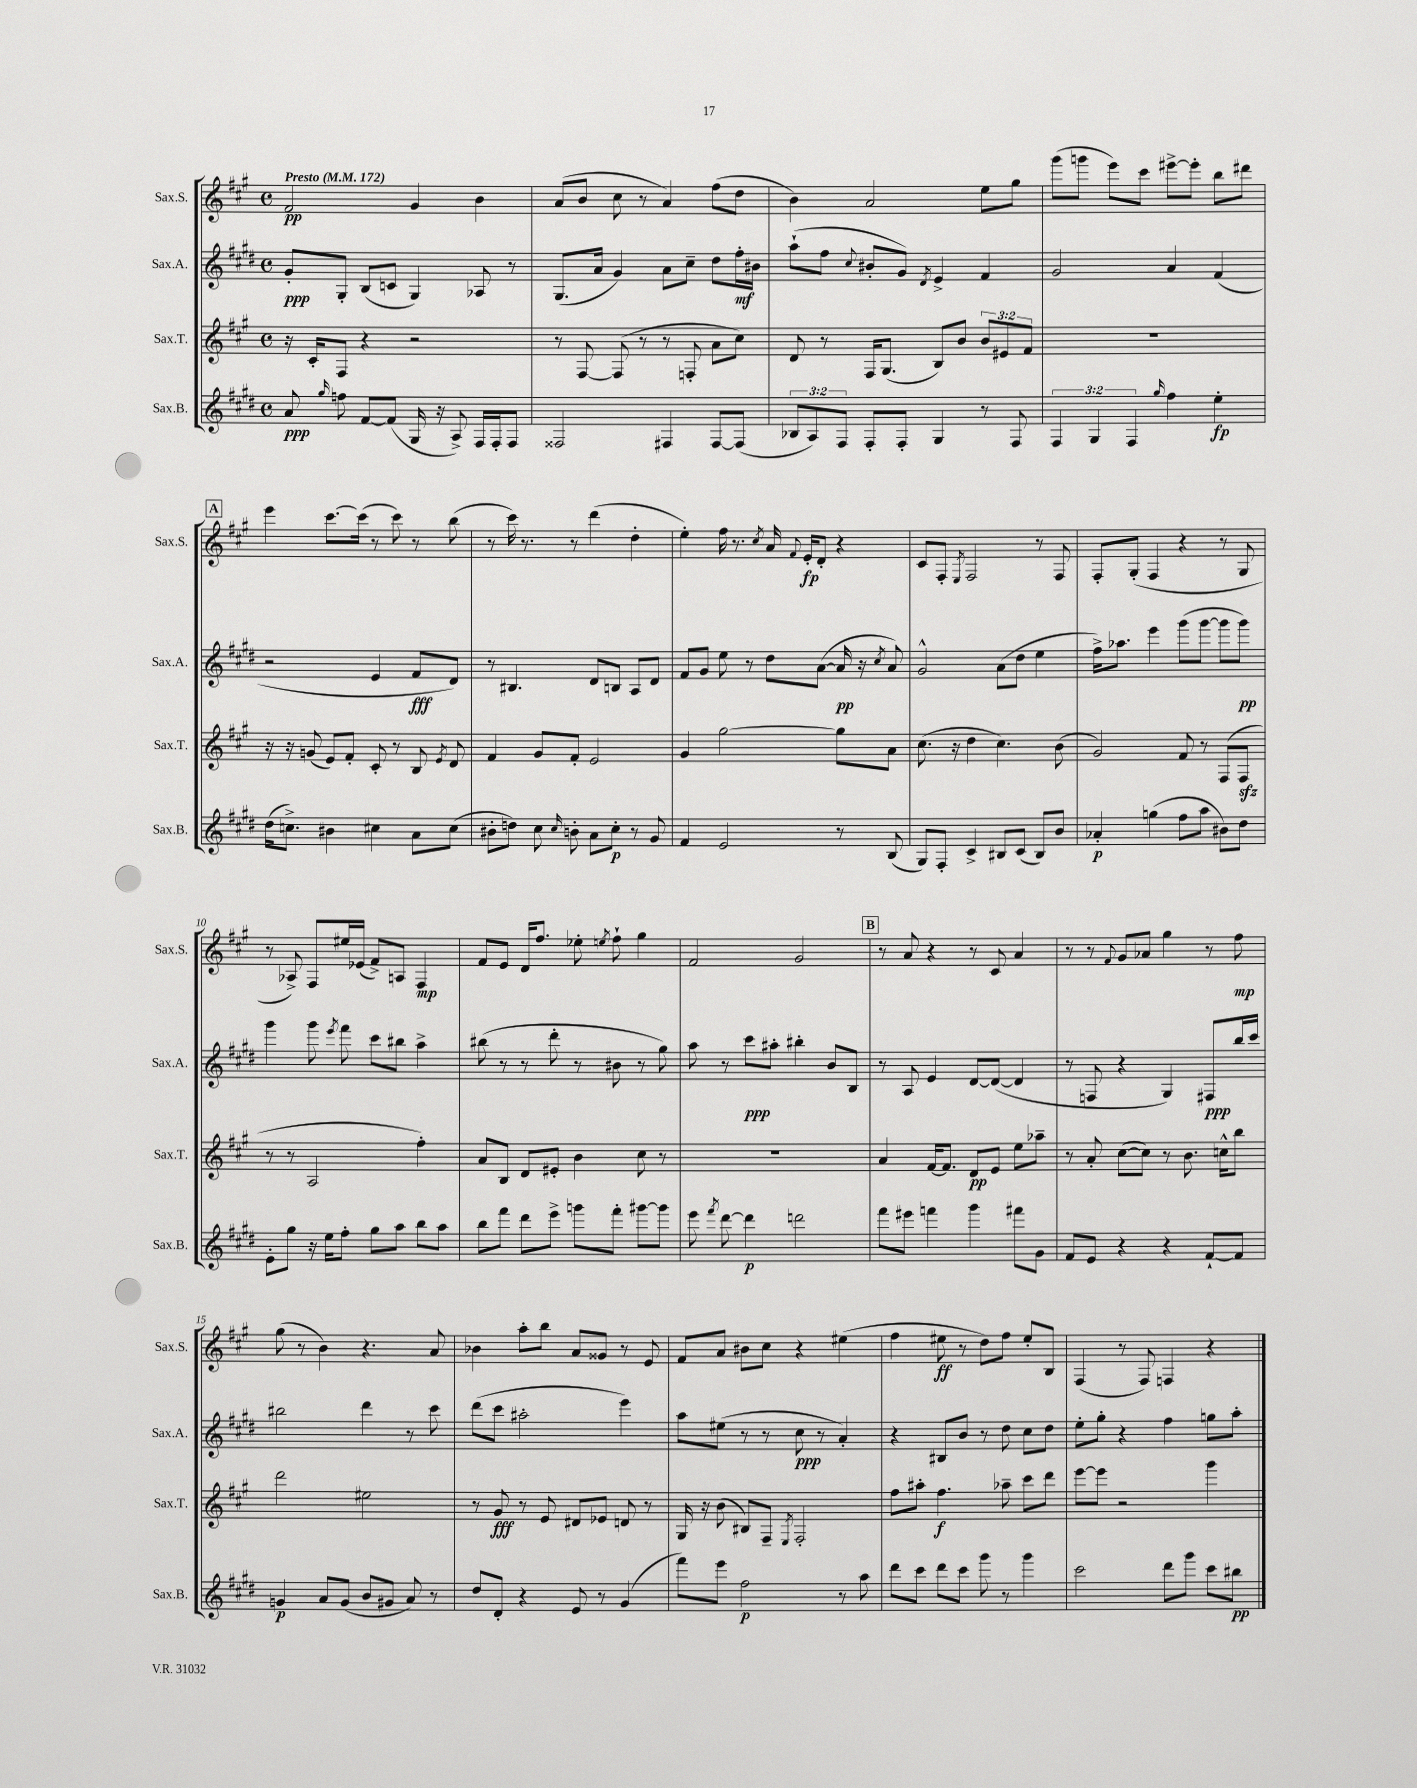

**kern	**kern	**kern	**kern
*staff4	*staff3	*staff2	*staff1
*clefG2	*clefG2	*clefG2	*clefG2
*k[f#c#g#d#]	*k[f#c#g#]	*k[f#c#g#d#]	*k[f#c#g#]
*M4/4	*M4/4	*M4/4	*M4/4
*met(c)	*met(c)	*met(c)	*met(c)
*MM172	*MM172	*MM172	*MM172
8a	16r	8g#'	2f#
.	16c#'	.	.
16qqgg#	.	.	.
8ff	8F#	8G#'	.
[8f#	4r	(8B	.
(8f#]	.	8c	.
16G#	2r	4G#)	4g#
16r	.	.	.
8A^)	.	.	.
16F#	.	8A-	4b
16F#'	.	.	.
8F#	.	8r	.
=	=	=	=
2F##	8r	(8.G#	(8a
.	[8F#	.	8b
.	.	16a	.
.	(8F#]	4g#)	8cc#
.	8r	.	8r
4F#	8r	8a	4a)
.	8F'	8cc#~	.
[8F#	8a	8dd#	(8ff#
(8F#]	8cc#)	16ff#'	8dd
.	.	16b#	.
=	=	=	=
12B-	8d	(8aa`	4b)
12A)	.	.	.
.	8r	8ff#	.
12F#	.	.	.
.	.	8qqcc#	.
8F#'	16F#	8b#'	2a
.	(8.G#	.	.
8F#'	.	8g#)	.
.	.	8qd#	.
4G#	8B)	4e^	.
.	8b	.	.
8r	12b	4f#	8ee
.	12e#	.	.
8F#	.	.	8gg#
.	12f#	.	.
=	=	=	=
6F#	1r	2g#	(8ggg#
.	.	.	8ggg
6G#	.	.	.
.	.	.	8eee)
6F#	.	.	.
.	.	.	8ccc#
16qqgg#	.	.	.
4ff#	.	4a	[8eee#^
.	.	.	8eee#']
4ee'	.	(4f#	8bb
.	.	.	8ddd#
=	=	=	=
(16dd#	16r	2r	4eee
8.cc^)	16r	.	.
.	(8g	.	.
4b#	8e)	.	[8.ccc#
.	8f#'	.	.
.	.	.	(16ccc#]
4cc#	8c#'	4e	8r
.	8r	.	8ccc#)
8a	8B	8f#	8r
.	8qe	.	.
(8cc#	8d	8d#)	(8bb
=	=	=	=
8b#'	4f#	8r	8r
8dd)	.	4.B#	16ccc#)
.	.	.	8.r
8cc#	8g#	.	.
16qqcc#	.	.	.
8b'	8f#'	.	8r
8a	2e	8d#	(4ddd
8cc#'	.	8B	.
8r	.	8A	4dd'
8g#	.	8d#	.
=	=	=	=
4f#	4g#	8f#	4ee')
.	.	8g#	.
2e	[2gg#	8ee	16ff#
.	.	.	8.r
.	.	8r	.
.	.	.	8qcc#
.	.	8dd#	16a
.	.	.	8qqf#
.	.	.	16e'
.	.	([8a	8d'
8r	8gg#]	16a]	4r
.	.	16r	.
.	.	8qcc#	.
(8B	8a	8a)	.
=	=	=	=
8G#)	(8.cc#	2g#^^	8c#
8F#'	.	.	8F#'
.	16r	.	.
.	.	.	8qE
4c#^	4dd	.	2F#
8B#	4.cc#)	(8a	.
(8c#	.	8dd#	.
8B#)	.	4ee	8r
8b	(8b	.	8F#
=	=	=	=
4a-'	2g#)	16ff#^)	8F#'
.	.	8.aa-	.
.	.	.	(8G#'
(4gg	.	4eee	4F#
8ff#	8f#	(8ggg#	4r
8aa	8r	[8ggg#	.
8b#)	(8F#	8ggg#]	8r
8dd#	8F#	8ggg#)	8G#
=	=	=	=
8e'	8r	4ggg#	8r
8gg#	8r	.	8A-^)
16r	2A	8ggg#	8F#
16ee	.	.	.
.	.	8qeee	.
8ff#'	.	8fff#	16ee#
.	.	.	(16e-
8gg#	.	8ccc#	8f#^)
8aa	.	8bb#	8A
8bb	4ff#')	4aa^	4F#
8aa	.	.	.
=	=	=	=
8bb	8a	(8bb#	8f#
8fff#	8B	8r	8e
8ddd#	8d	8r	16d
.	.	.	8.ff#
8eee^	8e#'	8ddd#'	.
8ggg	4b	8r	8ee-'
.	.	.	8qee
8fff#'	.	8b#	8ff#`
[8ggg#	8cc#	8r	4gg#
8ggg#]	8r	8gg#)	.
=	=	=	=
8eee	1r	8aa	2f#
8qfff#	.	.	.
[8ddd#	.	8r	.
4ddd#]	.	8ccc#	.
.	.	8aa#'	.
2ddd	.	4bb#'	2g#
.	.	8b	.
.	.	8B	.
=	=	=	=
8fff#	4a	8r	8r
8eee#	.	8A	8a
4fff	[16f#	4e	4r
.	8.f#]	.	.
4ggg#	8d	[8d#	8r
.	8e	(8d#_	8c#
8fff#	8ee	4d#]	4a
8g#	8aa-~	.	.
=	=	=	=
8f#	8r	8r	8r
8e	8a'	8F	8r
.	.	.	8qqf#
4r	([8cc#	4r	8g#
.	8cc#])	.	8a-
4r	8r	4G#)	4gg#
.	8.b	.	.
[8f#`	.	8F#	8r
.	16cc^^	.	.
8f#]	8bb	16bb	8ff#
.	.	16ccc#	.
=	=	=	=
4g	2ddd	2bb#	(8gg#
.	.	.	8r
8a	.	.	4b)
(8g	.	.	.
8b	2ee#	4ddd#	4.r
8g#	.	.	.
8a)	.	8r	.
8r	.	8ccc#	8a
=	=	=	=
8dd#	8r	(8ddd#	4b-
8d#'	8g#	8ccc#	.
4r	8r	2aa#'	8aa'
.	8e	.	8bb
8e	8d#	.	8a
8r	8e-	.	8g##
(4g#	8d	4eee)	8r
.	8r	.	8e
=	=	=	=
8fff#)	16G#	8aa	8f#
.	16r	.	.
8eee	(8b	(8ee#	8a
2ff#	8B#)	8r	8b#
.	8F#~	8r	8cc#
.	8qE	.	.
.	2F#'	8cc#	4r
.	.	8r	.
8r	.	4a')	(4ee#
8aa	.	.	.
=	=	=	=
8ddd#	8ff#	4r	4ff#
8ccc#	8aa#'	.	.
8ddd#	4.ff#	8B#	8ee#
8ccc#	.	8b	8r
8ggg#	.	8r	8dd)
8r	8aa-~	8dd#	8ff#
4ggg#	8ccc#	8cc#	8ee#'
.	8ddd	8dd#	8B
=	=	=	=
2ccc#	[8eee	8ee'	(4F#
.	8eee]	8gg#'	.
.	2r	4r	8r
.	.	.	8F#)
8ddd#	.	4ff#	4F
8ggg#	.	.	.
8ccc#	4ggg#	8gg	4r
8bb#	.	8aa'	.
==	==	==	==
*-	*-	*-	*-
